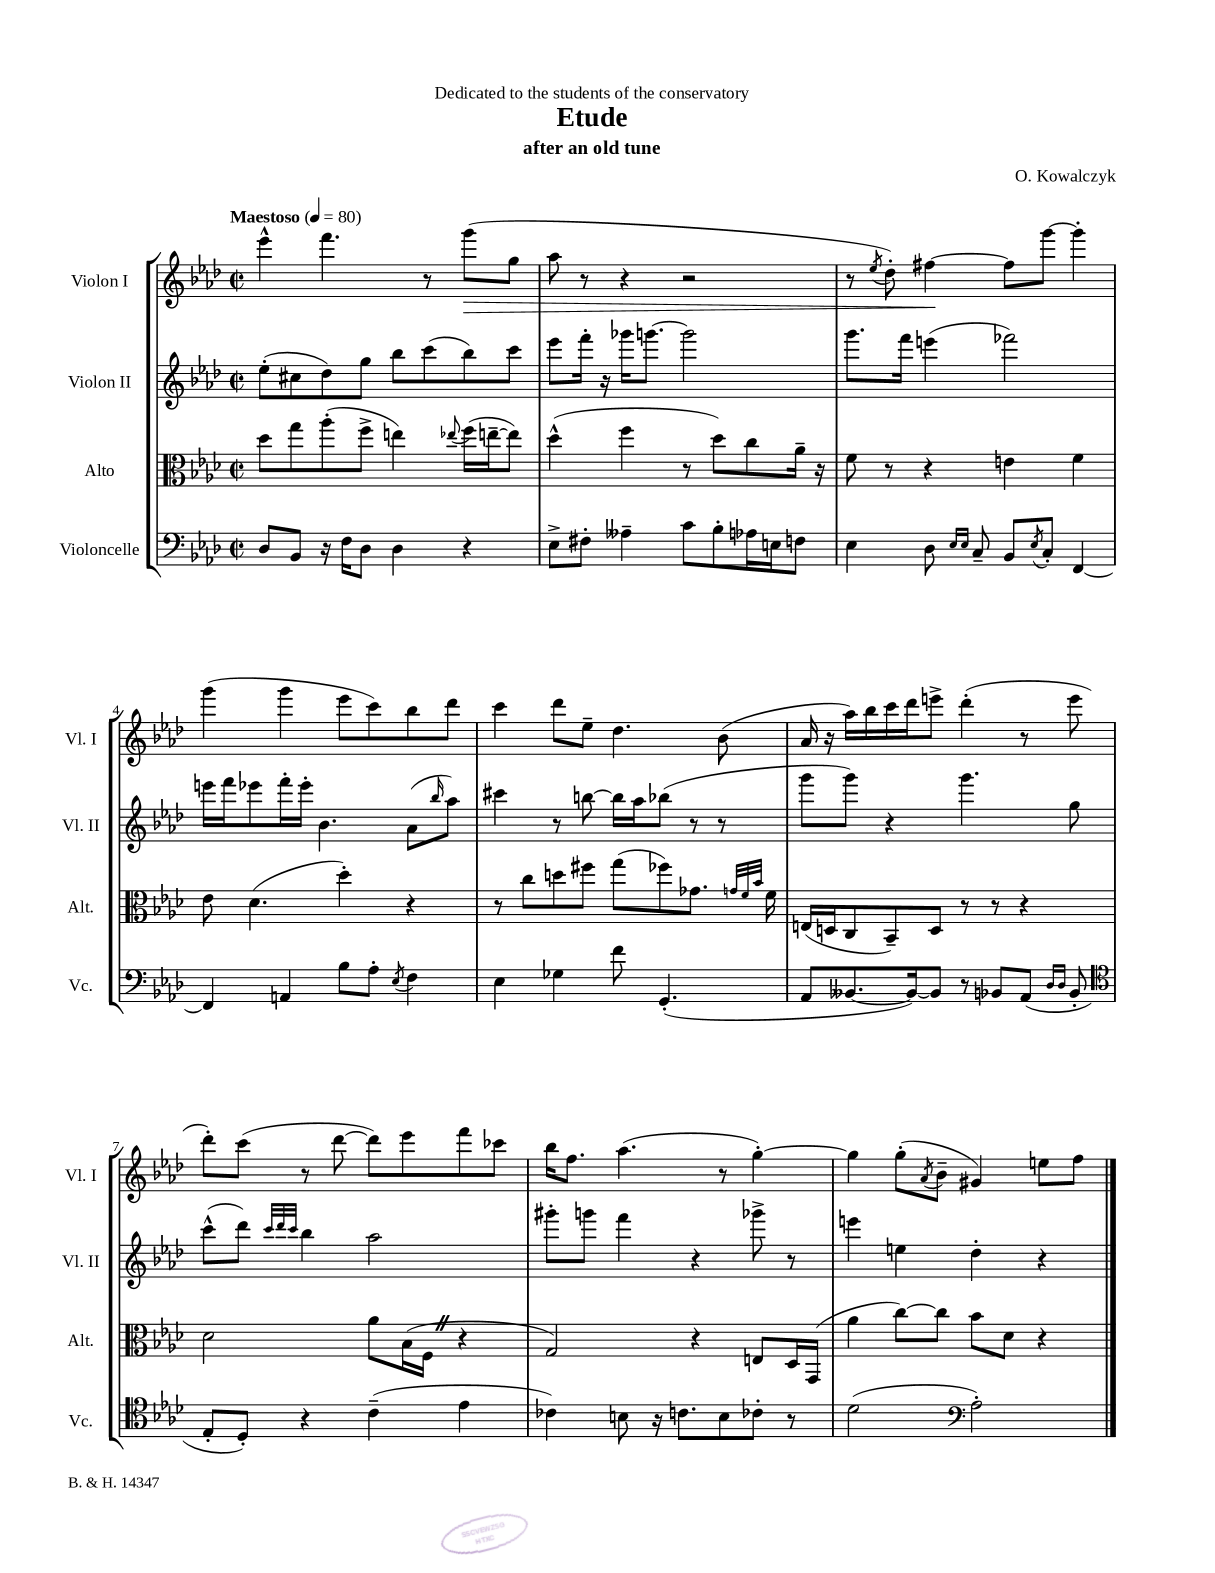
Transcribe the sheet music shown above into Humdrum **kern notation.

**kern	**kern	**kern	**kern
*staff4	*staff3	*staff2	*staff1
*clefF4	*clefC3	*clefG2	*clefG2
*k[b-e-a-d-]	*k[b-e-a-d-]	*k[b-e-a-d-]	*k[b-e-a-d-]
*M2/2	*M2/2	*M2/2	*M2/2
*met(c|)	*met(c|)	*met(c|)	*met(c|)
*MM80	*MM80	*MM80	*MM80
8D-	8dd-	(8ee-'	4eee-^^
8BB-	8gg	8cc#	.
16r	(8aa-'	8dd-)	4.fff
16F	.	.	.
8D-	8ff^	8gg	.
4D-	4ee)	8bb-	.
.	.	(8ccc	8r
.	8qqee-	.	.
4r	(16ff	8bb-)	(8ggg
.	[16ee~	.	.
.	8ee])	8ccc	8gg
=	=	=	=
8E-^	(4dd-^^	8eee-	8aa-
8F#'	.	16fff'	8r
.	.	16r	.
4A--~	4ff	16ggg-	4r
.	.	[8.ggg	.
8c	8r	2ggg]	2r
8B-'	8dd-)	.	.
16A-	8cc	.	.
16E	.	.	.
8F	16a-~	.	.
.	16r	.	.
=	=	=	=
4E-	8f	8.ggg	8r
.	.	.	8qee-
.	8r	.	8dd-')
.	.	16fff	.
8D-	4r	(4eee	[4ff#
16qqE-	.	.	.
16qqE-	.	.	.
8C~	.	.	.
8BB-	4e	2fff-)	8ff#]
8qE-	.	.	.
8C'	.	.	[8ggg
[4FF	4f	.	4ggg']
=	=	=	=
4FF]	8e-	16eee	(4ggg
.	.	16fff	.
.	(4.d-	8eee-	.
4AA	.	16fff'	4ggg
.	.	16eee-'	.
.	.	4.b-	.
8B-	4dd-')	.	8eee-
8A-'	.	.	8ccc)
8qE-	.	.	.
4F	4r	(8a-	8bb-
.	.	16qqbb-	.
.	.	8aa-)	8ddd-
=	=	=	=
4E-	8r	4ccc#	4ccc
.	8cc	.	.
4G-	8dd	8r	8ddd-
.	8ff#	[8bb	8ee-~
8f	(8gg	16bb]	4.dd-
.	.	16aa-	.
(4.GG'	8ff-)	(8bb-	.
.	8.g-	8r	.
.	.	8r	(8b-
.	32qqg	.	.
.	32qqf	.	.
.	32qqb-	.	.
.	16f	.	.
=	=	=	=
8AA-	(16E	8ggg	16a-
.	16D	.	16r
[8.BB--	8C	8ggg)	16aa-)
.	.	.	16bb-
.	8BB-~)	4r	16ccc
16BB--_)	.	.	16ddd-
8BB--]	8D	.	8eee^
8r	8r	4.ggg	(4ddd-'
8BB-	8r	.	.
(8AA-	4r	.	8r
16qqD-	.	.	.
16qqD-	.	.	.
8BB-'	.	8gg	8eee
=	=	=	=
*clefC4	*	*	*
8E-'	2d-	(8ccc^^	8ddd-')
8D-')	.	8ddd-)	(8ccc
.	.	32qqccc	.
.	.	32qqddd-	.
.	.	32qqccc	.
4r	.	4bb-	8r
.	.	.	[8ddd-
(4c~	8a-	2aa-	8ddd-])
.	(16B-	.	8eee-
.	16F	.	.
4e-	4r	.	8fff
.	.	.	8ccc-
=	=	=	=
4c-)	2G)	8ggg#'	16bb-
.	.	.	8.ff
.	.	8ggg	.
8B	.	4fff	(4.aa-
16r	.	.	.
8.c	.	.	.
.	4r	4r	.
8B	.	.	8r
8c-'	8E	8ggg-^	[4gg')
8r	16D-	8r	.
.	(16GG	.	.
=	=	=	=
(2d-	4a-	4eee	4gg]
.	[8cc)	4ee	(8gg'
.	.	.	8qa-
.	8cc]	.	8b-~
*clefF4	*	*	*
2A-')	8b-	4dd-'	4g#)
.	8d-	.	.
.	4r	4r	8ee
.	.	.	8ff
==	==	==	==
*-	*-	*-	*-
